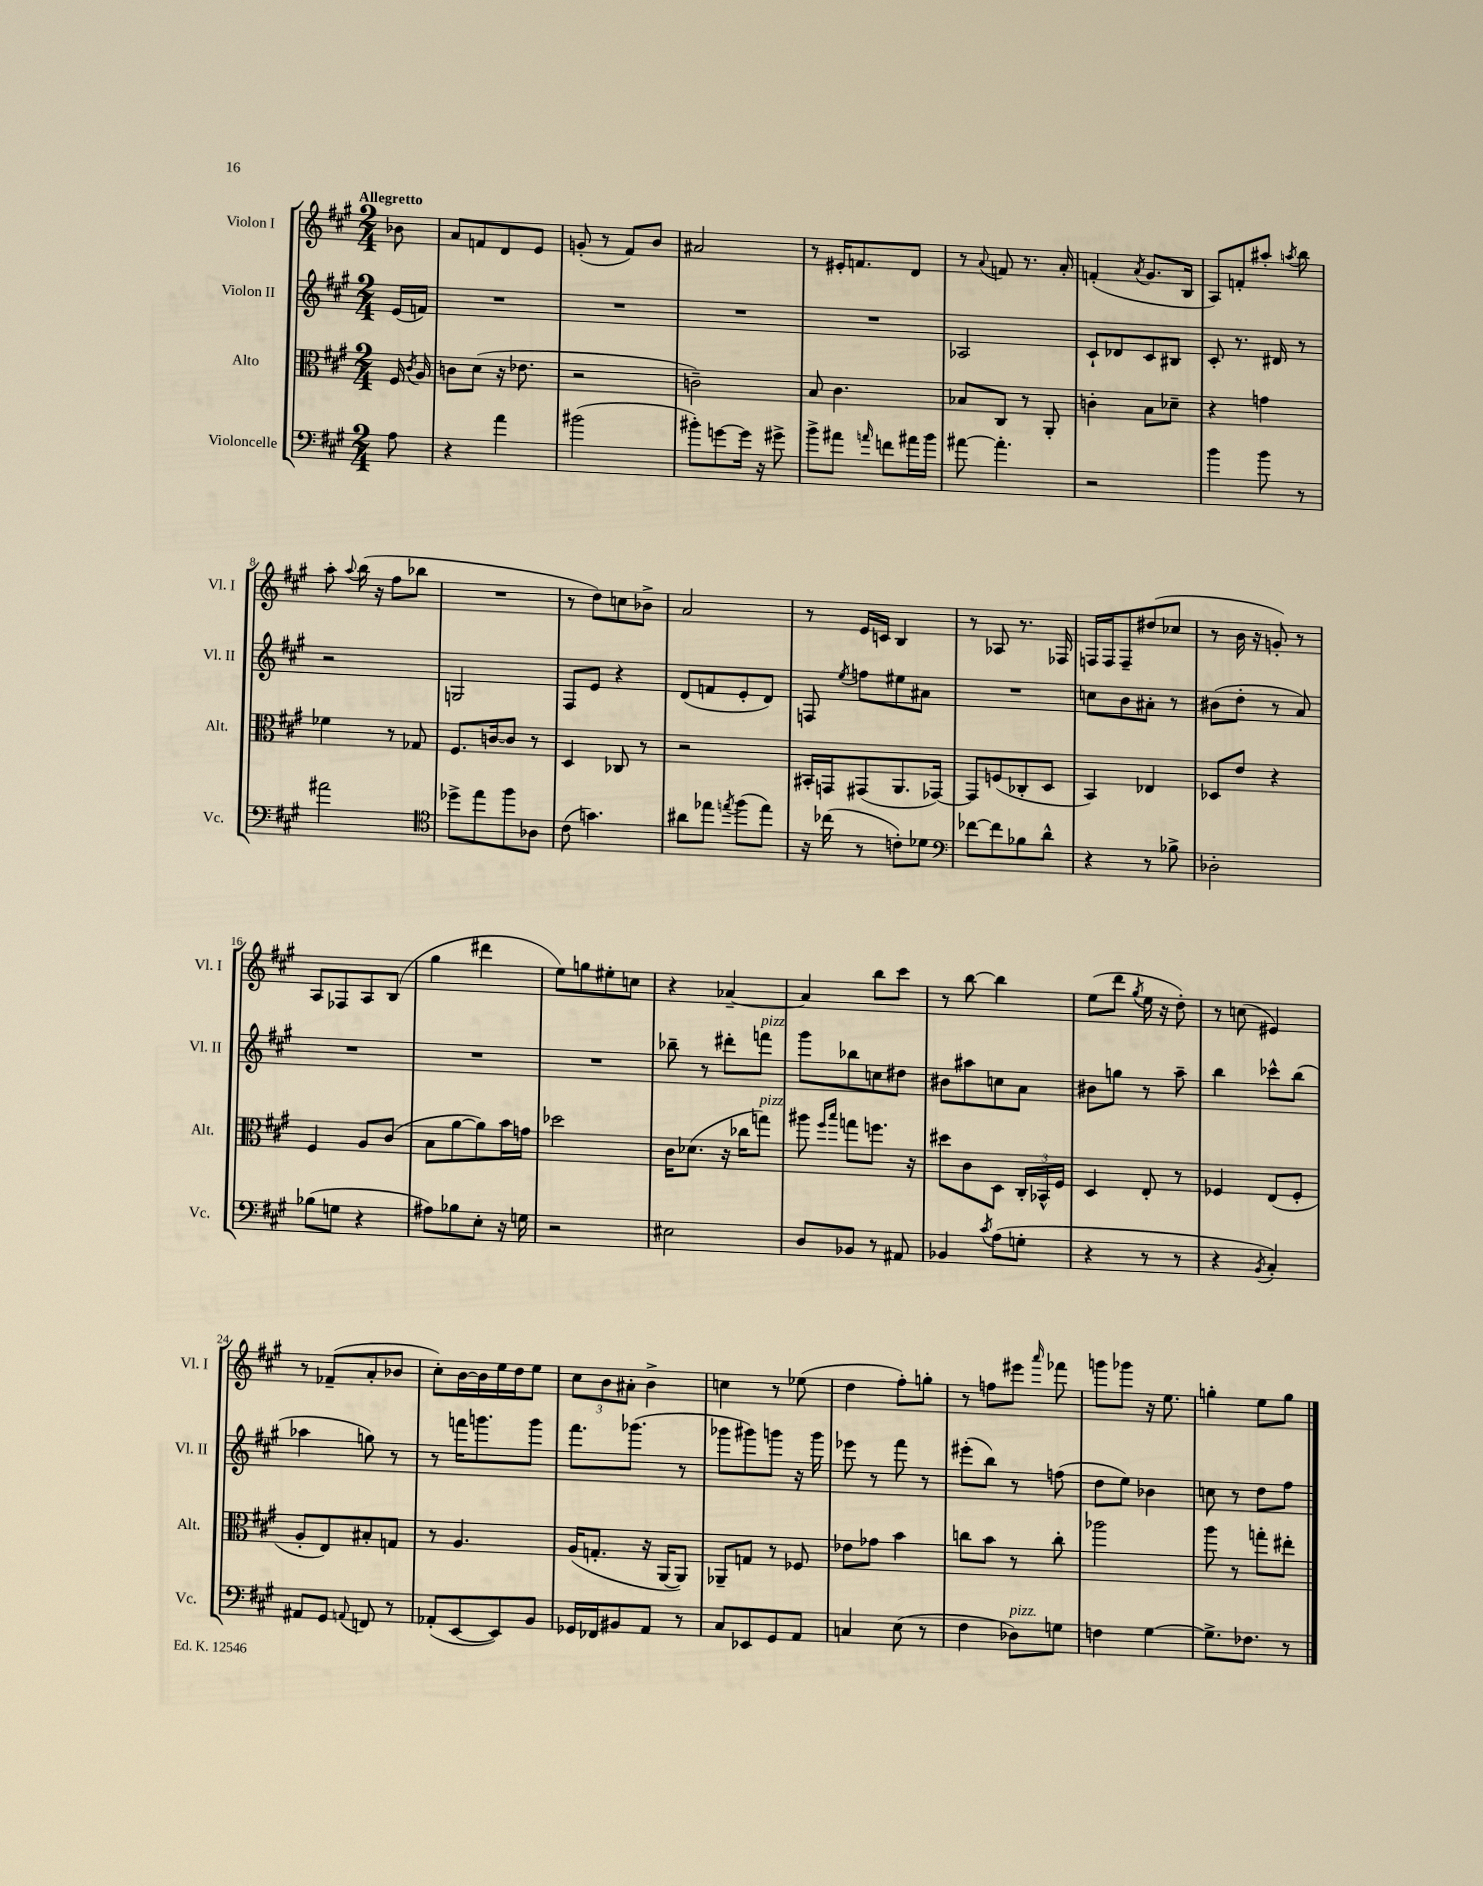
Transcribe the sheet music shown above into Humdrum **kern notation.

**kern	**kern	**kern	**kern
*staff4	*staff3	*staff2	*staff1
*clefF4	*clefC3	*clefG2	*clefG2
*k[f#c#g#]	*k[f#c#g#]	*k[f#c#g#]	*k[f#c#g#]
*M2/4	*M2/4	*M2/4	*M2/4
8A	16F#	(16e	8b-
.	8qc#	.	.
.	16A	16f)	.
=	=	=	=
4r	8c	2r	8a
.	(8d	.	8f
4a	16r	.	8d
.	8.e-	.	.
.	.	.	8e
=	=	=	=
(2b#	2r	2r	(8g'
.	.	.	8r
.	.	.	8f#)
.	.	.	8b
=	=	=	=
8b#')	2c~)	2r	2a#
[8g	.	.	.
16g]	.	.	.
16r	.	.	.
8g#^	.	.	.
=	=	=	=
8b^	8B	2r	8r
8a#	4.c#	.	16e#'
.	.	.	8.f
16qqa	.	.	.
8f	.	.	.
16a#	.	.	8d
16b	.	.	.
=	=	=	=
[8a#	8B-	2A-	8r
.	.	.	8qqa
4.a#']	8C#	.	8f
.	8r	.	8.r
.	8AA'	.	.
.	.	.	16a'
=	=	=	=
2r	4c'	8c#`	(4f'
.	.	8d-	.
.	.	.	8qa
.	8B	8c#	8.g#
.	8d-~	8B#	.
.	.	.	16B
=	=	=	=
4b	4r	8c#'	8A)
.	.	8.r	8f'
8b	4g	.	8aa#'
.	.	16d#	.
.	.	.	8qaa
8r	.	8r	8bb
=	=	=	=
2a#	4f-	2r	8aa'
.	.	.	8qqaa
.	.	.	(16bb
.	.	.	16r
.	8r	.	8ff#
.	8G-	.	8bb-
=	=	=	=
*clefC4	*	*	*
8dd-^	8.F#	2G	2r
8ee	.	.	.
.	[16c	.	.
8ff#	8c]	.	.
8A-	8r	.	.
=	=	=	=
(8c#	4D	8F#	8r
4.g)	.	8e	8dd)
.	8C-	4r	8cc
.	8r	.	8b-^
=	=	=	=
8a#	2r	(8d	2a
8ee-	.	8f	.
8qee	.	.	.
(8ff#	.	8e'	.
8ee)	.	8d)	.
=	=	=	=
16r	16BB#'	8F	8r
(16cc-	16GG	.	.
.	.	8qee	.
8r	(8GG#	8ff	16e
.	.	.	16c
8c')	8.AA	8ee#	4B
8d-	.	8a#	.
.	[16GG-)	.	.
=	=	=	=
*clefF4	*	*	*
[8f-	8GG-]	2r	8r
8f-]	(8F	.	8A-
8B-	8C-'	.	8.r
8d^^	8D	.	.
.	.	.	16F-
=	=	=	=
4r	4BB)	8cc	16F
.	.	.	16F
.	.	8b	8F~
8r	4E-	8a#'	(8dd#
8B-^	.	8r	8cc-
=	=	=	=
2D-'	8D-	(8b#	8r
.	8e	8dd'	16b
.	.	.	16r
.	4r	8r	8g')
.	.	8a)	8r
=	=	=	=
(8B-	4F#	2r	8A
8G	.	.	8F-
4r	8A	.	8A
.	(8c#	.	(8B
=	=	=	=
8A#)	8B	2r	4gg#
8B-	[8a	.	.
8E'	8a])	.	4ddd#
16r	16b	.	.
16G	16g	.	.
=	=	=	=
2r	2dd-	2r	8ee)
.	.	.	8gg
.	.	.	8ee#'
.	.	.	8cc
=	=	=	=
2E#	16c#	8bb-~	4r
.	(8.d-	.	.
.	.	8r	.
.	16r	8ddd#'	[4a-~
.	16cc-	.	.
.	8gg)	8fff	.
=	=	=	=
8D	8aa#	8ggg#	4a-]
.	16qqff#	.	.
.	16qqbb	.	.
8BB-	8gg	8bb-	.
8r	8.ff	8cc	8bb
8AA#	.	8dd#	8ccc#
.	16r	.	.
=	=	=	=
4BB-	8dd#	8b#	8r
.	8c#	8aa#	[8bb
8qc#	.	.	.
(8A	8D	8cc	4bb]
8G'	24C#'	8a	.
.	24BB-^^	.	.
.	24F#	.	.
=	=	=	=
4r	4D	8b#	(8ee
.	.	8gg	8ddd
.	.	.	8qgg#
8r	8E'	8r	16ee
.	.	.	16r
8r	8r	8aa~	8dd')
=	=	=	=
4r	4F-	4bb	8r
.	.	.	(8cc
8qBB	.	.	.
4C#')	(8E	8ccc-^^	4e#)
.	8F-'	(8bb	.
=	=	=	=
8AA#	8A'	4aa-	8r
8GG#	8E)	.	(8f-~
8qqAA	.	.	.
8FF	8B#'	8gg)	8a'
8r	8G	8r	8b-
=	=	=	=
(8AA-'	8r	8r	8cc#')
[8EE	4.A	16fff	[16b
.	.	8.ggg	16b]
8EE])	.	.	16ee
.	.	.	16dd
8BB	.	8ggg	8ee
=	=	=	=
16GG-	(16A	8.fff#	12cc#
16FF-	8.G'	.	.
.	.	.	12b
8BB#	.	.	.
.	.	.	12a#'
.	.	(8.ggg-	.
8AA	16r	.	4b^
.	[16AA	.	.
8r	8AA])	8r	.
=	=	=	=
8C#	8AA-~	8ggg-	4cc
8EE-	8G	8ggg#)	.
8GG#	8r	8ggg	8r
8AA	8F-	16r	(8ee-
.	.	16ggg	.
=	=	=	=
4C	8e-	8eee-	4dd
.	8g-	8r	.
(8E	4b	8fff#	8ff#')
8r	.	8r	8gg'
=	=	=	=
4F#	8cc	(8eee#'	8r
.	8b	8bb)	8ff
8D-)	8r	8r	8eee#
.	.	.	16qqaaa
8G	8cc'	(8ff	8fff-
=	=	=	=
4F	2aa-	8dd	8ggg
.	.	8ee)	8ggg-
[4G#	.	4b-	16r
.	.	.	8.ee
=	=	=	=
8.G#^]	8aa	8cc	4gg'
.	8r	8r	.
8.F-	.	.	.
.	8gg'	8dd	8ee
8r	8ee#'	8ff#	8gg
==	==	==	==
*-	*-	*-	*-
